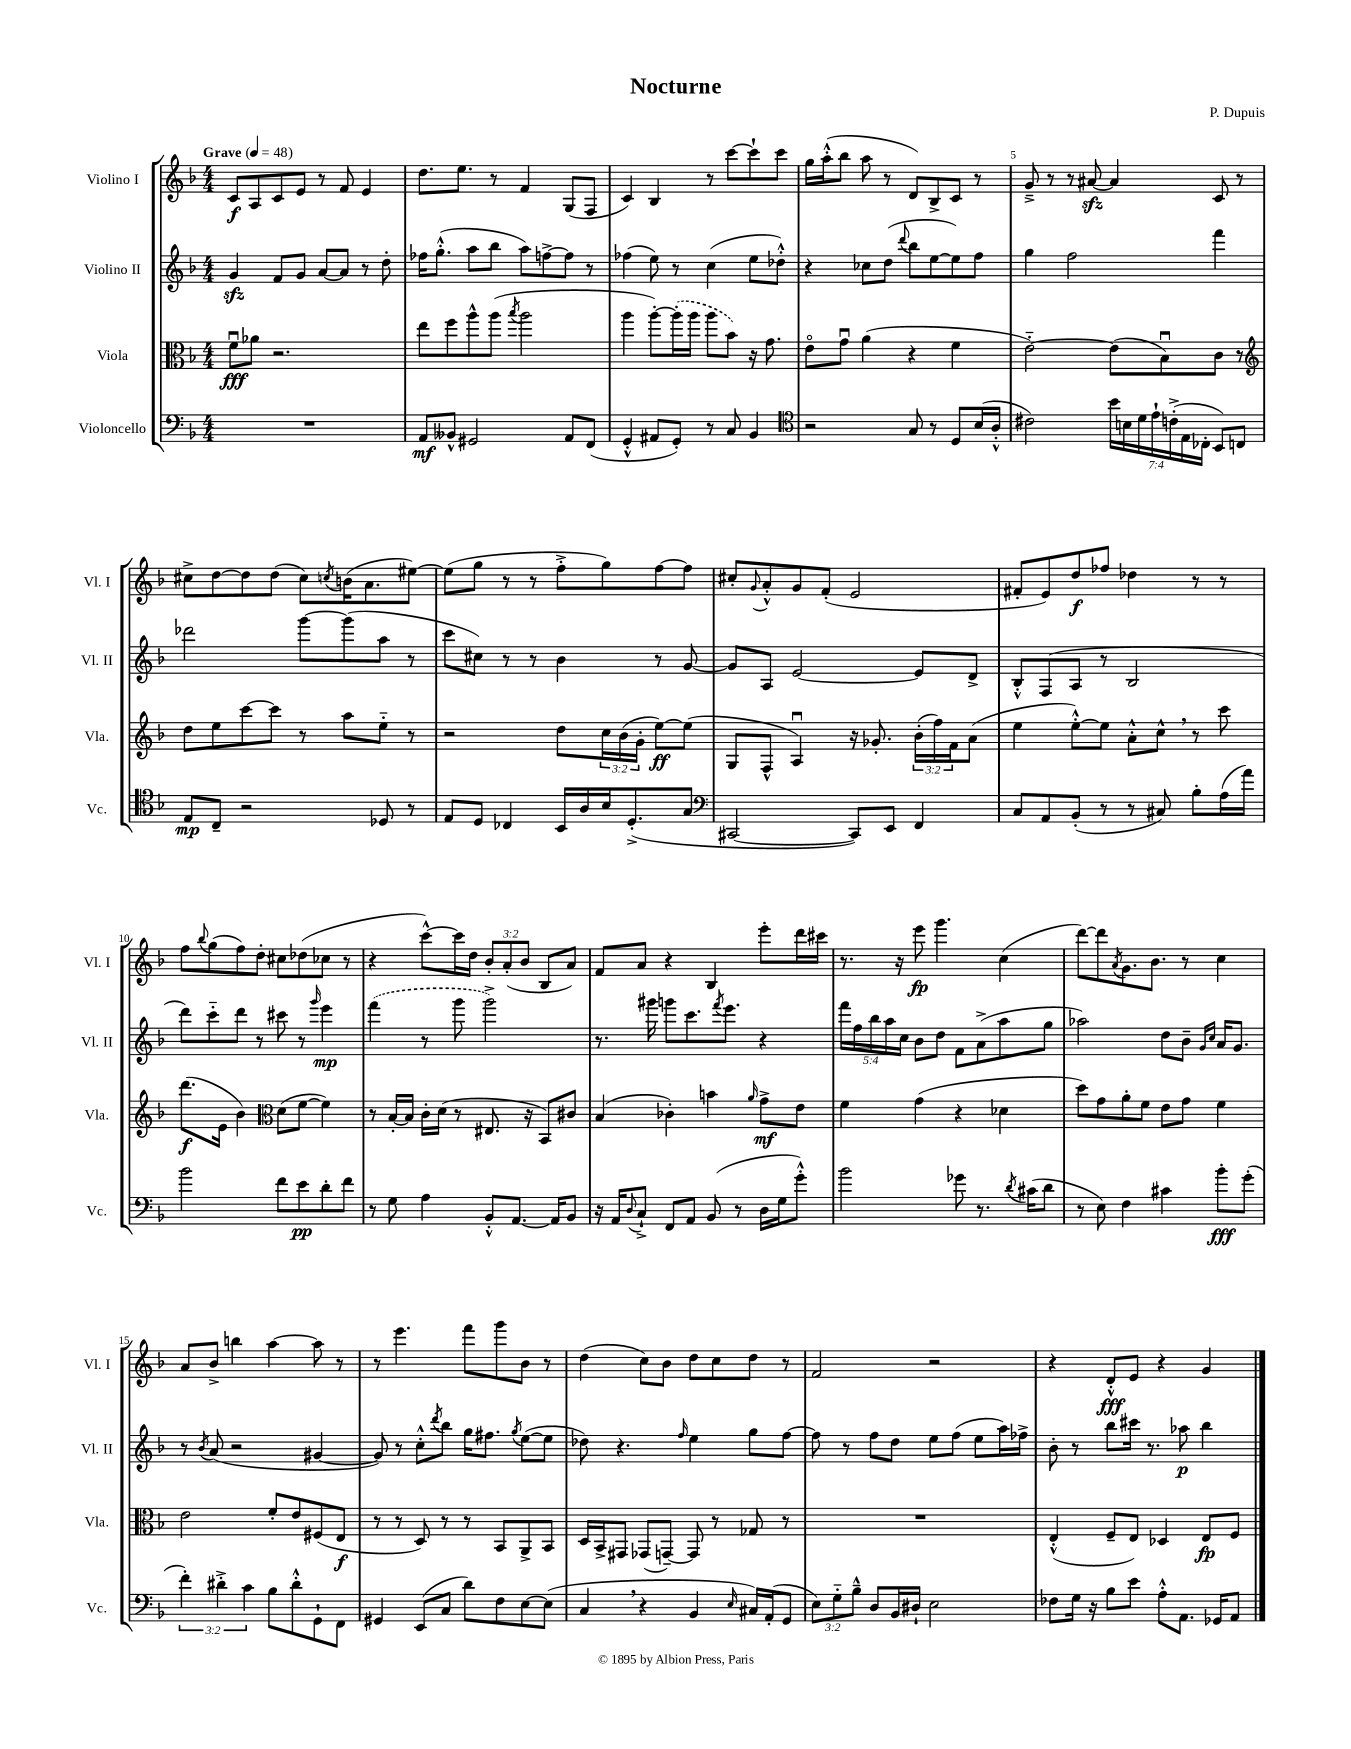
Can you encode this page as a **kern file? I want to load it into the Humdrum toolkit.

**kern	**kern	**kern	**kern
*staff4	*staff3	*staff2	*staff1
*clefF4	*clefC3	*clefG2	*clefG2
*k[b-]	*k[b-]	*k[b-]	*k[b-]
*M4/4	*M4/4	*M4/4	*M4/4
*MM48	*MM48	*MM48	*MM48
1r	8fu	4g	8c
.	8a-	.	8A
.	2.r	8f	8c
.	.	8g	8e
.	.	[8a	8r
.	.	8a]	8f
.	.	8r	4e
.	.	8dd'	.
=	=	=	=
8AA	8ee	16ff-	8.dd
.	.	(8.gg'^^	.
8BB--^^	8ff	.	.
.	.	.	8.ee
2GG#	8aa^^	8aa	.
.	(8aa	8bb-	8r
.	8qbb-	.	.
.	2aa	8aa)	4f
.	.	[8ff^	.
8AA	.	8ff]	(8G
(8FF	.	8r	8F
=	=	=	=
4GG'^^	4aa	(4ff-	4c)
8AA#	[8aa')	8ee)	4B-
8GG')	(16aa']	8r	.
.	16aa	.	.
8r	8aa	(4cc	8r
8C	8b-)	.	[8ccc
4BB-	16r	8ee	8ccc`]
.	8.g	.	.
.	.	8dd-'^^)	8ccc
=	=	=	=
*clefC4	*	*	*
2r	8eo	4r	16gg
.	.	.	(16aa'^^
.	8gu	.	8bb-
.	(4a	8cc-	8aa
.	.	(8dd	8r
.	.	8qqddd	.
8G	4r	8bb-	8d)
8r	.	[8ee	8B-^
8D	4f	8ee])	8c
(16B-	.	8ff	8r
16A'^^	.	.	.
=	=	=	=
2c#)	[2e'~)	4gg	8g~^
.	.	.	8r
.	.	2ff	8r
.	.	.	[8a#
28b-	(8e]	.	4a#]
28B	.	.	.
28d	.	.	.
28e`	.	.	.
.	8B-u)	.	.
(28c'^	.	.	.
28E	.	.	.
28C-'	.	.	.
8BB-)	8c	4fff	8c
8C	8r	.	8r
=	=	=	=
*	*clefG2	*	*
8E	8dd	2ddd-	8cc#^
8C~	8ee	.	[8dd
2r	[8ccc	.	8dd]
.	8ccc]	.	(8dd
.	8r	[8ggg	8cc#)
.	.	.	8qcc
.	8aa	(8ggg]	(16b
.	.	.	8.a
8D-	8ee'~	8aa	.
8r	8r	8r	[8ee#)
=	=	=	=
8E	2r	8ccc	(8ee#]
8D	.	8cc#)	8gg
4C-	.	8r	8r
.	.	8r	8r
16BB-	8dd	4b-	8ff'^
16A	.	.	.
16B-	24cc	.	8gg)
.	(24b-	.	.
(8.D'^	.	.	.
.	24g'	.	.
.	[8ee)	8r	[8ff
8G	(8ee]	[8g	8ff]
=	=	=	=
*clefF4	*	*	*
[2CC#	8G	8g]	8cc#'
.	.	.	8qqg
.	8F^^	8A	8a'^^
.	4Au)	[2e	8g
.	.	.	(8f'
8CC#])	16r	.	2e
.	8.g-'	.	.
8EE	.	.	.
4FF	(24b-'	8e]	.
.	24ff)	.	.
.	24f	.	.
.	(8a	8d^	.
=	=	=	=
8C	4ee	8B-'^^	8f#'
8AA	.	(8F	8e)
(8BB-'	[8ee'^^)	8A	8dd
8r	8ee]	8r	8ff-
8r	8a'^^	2B-	4dd-
8C#)	8cc^^	.	.
8B-'	8r	.	8r
(16A	8ccc	.	8r
16a)	.	.	.
=	=	=	=
2b-	(8.ddd	8ddd)	8ff
.	.	.	8qqbb-
.	.	8ccc'~	(8gg
.	16e	.	.
.	4b-)	8ddd	8ff)
.	.	8r	8dd'
*	*clefC3	*	*
8f	(8d	8ccc#	8cc#
8e	[8f	8r	(8dd-
.	.	16qqggg	.
8d'	4f])	4eee	8cc-
8f	.	.	8r
=	=	=	=
8r	8r	(4fff	4r
8G	[16B-'	.	.
.	16B-]	.	.
4A	16c'	8r	[8ccc^^)
.	(16d	.	.
.	8r	8ggg	16ccc]
.	.	.	16dd
8BB-'^^	8.E#	2ggg^)	12b-'
.	.	.	(12a'
[8.AA	.	.	.
.	.	.	12b-
.	16r	.	.
.	8BB-)	.	8B-
16AA]	.	.	.
8BB-	8c#	.	8a)
=	=	=	=
16r	(4B-	8.r	8f
16AA	.	.	.
8qqD	.	.	.
8C`^	.	.	8a
.	.	16ggg#	.
8FF	4c-')	8ggg	4r
8AA	.	8.ccc	.
(8BB-	4b	.	4B-
.	.	8qfff	.
.	.	8.eee	.
8r	.	.	.
.	16qqa	.	.
16D	8g^	4r	8eee'
16G	.	.	.
8g'^^)	8e	.	16ddd
.	.	.	16ccc#
=	=	=	=
2b-	4f	20fff	8.r
.	.	20ff	.
.	.	20bb-	.
.	.	20aa	.
.	.	.	16r
.	.	20cc	.
.	(4g	8b-	8eee
.	.	8dd	4.ggg
8g-	4r	8f	.
8.r	.	(8a^	.
.	4d-	8aa	(4cc
8qd	.	.	.
(16c#	.	.	.
8d	.	8gg	.
=	=	=	=
8r	8dd)	2aa-)	[8ddd)
8E)	8g	.	8ddd]
.	.	.	8qa
4F	8a'	.	8.g
.	8f	.	.
.	.	.	8.b-
4c#	8e	8dd	.
.	8g	8b-~	8r
.	.	16qqg	.
.	.	16qqcc	.
8b-'	4f	16a	4cc
.	.	8.g	.
(8g'	.	.	.
=	=	=	=
6f')	2e	8r	8a
.	.	8qb-	.
.	.	(8a	8b-^
6d#'^	.	.	.
.	.	2r	4bb
6c	.	.	.
8B-	8f'	.	[4aa
8d#'^^	8e	.	.
8GG`	(8F#	[4g#	8aa]
8FF	8E	.	8r
=	=	=	=
4GG#	8r	8g#])	8r
.	8r	8r	4.eee
(8EE	8D)	8cc'^^	.
.	.	8qddd	.
8C	8r	8bb-	.
8d)	8r	16gg	8fff
.	.	8.ff#	.
8F	8BB-	.	8ggg
.	.	8qgg	.
[8E	8AA^	([8ee	8b-
(8E]	8BB-	8ee]	8r
=	=	=	=
4C	16D	8dd-)	(4dd
.	16BB-^	.	.
.	8GG#	4.r	.
4r	(8GG-	.	8cc)
.	[8GG~)	.	8b-
.	.	16qqff	.
4BB-	8GG]	4ee	8dd
.	8r	.	8cc
16qqE	.	.	.
16C#)	8G-	8gg	8dd
(16AA'	.	.	.
8GG	8r	[8ff	8r
=	=	=	=
12E)	1r	8ff]	2f
12G'~	.	.	.
.	.	8r	.
12B-~^^	.	.	.
8D	.	8ff	.
16BB-	.	8dd	.
16D#`	.	.	.
2E	.	8ee	2r
.	.	(8ff	.
.	.	8ee	.
.	.	16aa)	.
.	.	16ff-^	.
=	=	=	=
8F-	(4E'^^	8b-'	4r
16G	.	8r	.
16r	.	.	.
8B-	8F~	8bb-	8d'^^
8e	8E)	16ccc#	8e
.	.	8.r	.
8A'^^	4D-	.	4r
8.AA	.	8aa-	.
.	8E	4bb-	4g
16GG-	.	.	.
8AA	8F	.	.
==	==	==	==
*-	*-	*-	*-
